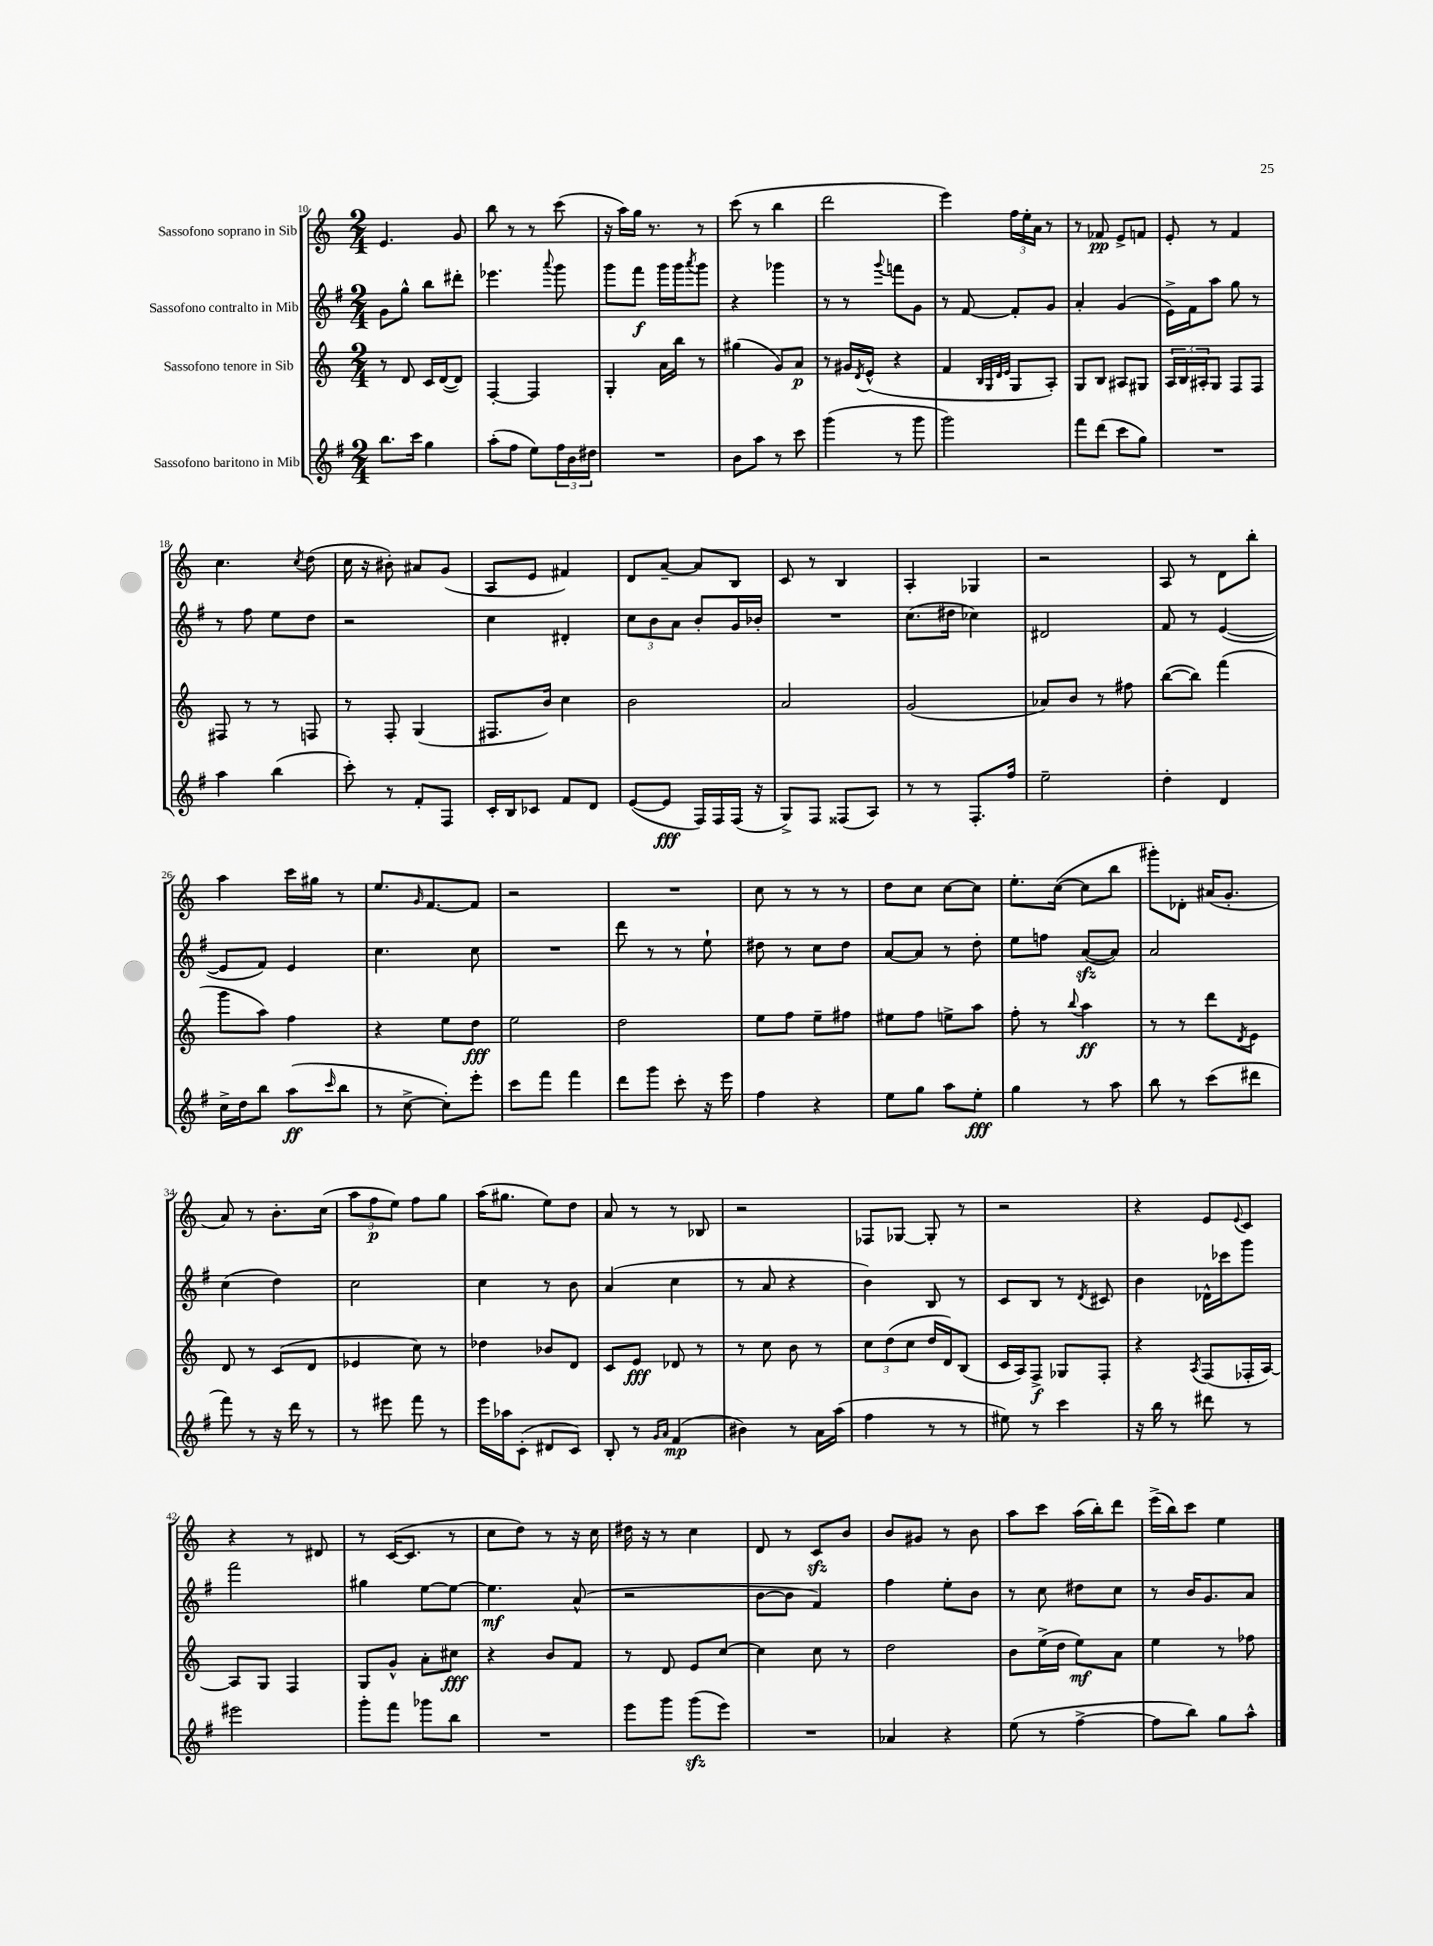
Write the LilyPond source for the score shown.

<<
\new StaffGroup <<
\new Staff = "s0" \with { instrumentName = "Sassofono soprano in Sib" } {
    \clef treble \key c \major \numericTimeSignature \time 2/4
    e'4. g'8 |
    b''8 r8 r8 c'''8( |
    r16 a''16) g''16 r8. r8 |
    c'''8( r8 b''4 |
    d'''2 |
    e'''4) \tuplet 3/2 { f''16 e''16-. a'16 } r8 |
    r8 fes'8\pp e'8-> f'8 |
    e'8-. r8 f'4 |
    c''4. \acciaccatura { c''8 } d''8( |
    c''16 r16 bis'8-.) ais'8 g'8( |
    a8 e'8 fis'4) |
    d'8 a'8~-- a'8 b8 |
    c'8 r8 b4 |
    a4-. ges4 |
    r2 |
    a8 r8 d'8 b''8-. |
    a''4 c'''16 gis''16 r8 |
    e''8. \grace { g'16 } f'8.~ f'8 |
    r2 |
    R2 |
    c''8 r8 r8 r8 |
    d''8 c''8 c''8~ c''8 |
    e''8.-. c''16~( c''8 b''8 |
    gis'''8-.) des'8-. ais'16( g'8.-. |
    a'8) r8 b'8.-. c''16( |
    \tuplet 3/2 { a''8 f''8\p e''8) } f''8 g''8 |
    a''16( gis''8. e''8) d''8 |
    a'8 r8 r8 bes8 |
    r2 |
    fes8 ges8~ ges8-. r8 |
    r2 |
    r4 e'8 \appoggiatura { e'8 } c'8 |
    r4 r8 dis'8 |
    r8 c'16~( c'8. r8 |
    c''8 d''8) r8 r16 c''16 |
    dis''16 r16 r8 c''4 |
    d'8 r8 c'8\sfz b'8 |
    b'8 gis'8 r8 b'8 |
    a''8 c'''8 a''16( b''16-.) d'''8 |
    e'''16->( b''16) c'''8 e''4 \bar "|." |
}
\new Staff = "s1" \with { instrumentName = "Sassofono contralto in Mib" } {
    \clef treble \key g \major \numericTimeSignature \time 2/4
    g'8 g''8-^ b''8 dis'''8-. |
    ees'''4. \appoggiatura { a'''8 } g'''8 |
    g'''8 fis'''8\f g'''16 g'''16 \acciaccatura { a'''8 } g'''8 |
    r4 ges'''4 |
    r8 r8 \appoggiatura { g'''8 } f'''8 g'8 |
    r8 fis'8~ fis'8-. g'8 |
    a'4-. g'4( |
    e'16->) fis'16 a''8 g''8 r8 |
    r8 fis''8 e''8 d''8 |
    r2 |
    c''4 dis'4-. |
    \tuplet 3/2 { c''8 b'8 a'8 } b'8-. g'16 bes'16-. |
    R2 |
    c''8.( dis''16 ces''4) |
    dis'2 |
    fis'8 r8 e'4~( |
    e'8 fis'8) e'4 |
    c''4. c''8 |
    R2 |
    d'''8 r8 r8 e''8-! |
    dis''8 r8 c''8 dis''8 |
    a'8~ a'8 r8 d''8-. |
    e''8 f''8 a'8~\sfz( a'8) |
    a'2 |
    c''4( d''4) |
    c''2 |
    c''4 r8 b'8 |
    a'4( c''4 |
    r8 a'8 r4 |
    b'4) b8 r8 |
    c'8 b8 r8 \acciaccatura { d'8 } cis'8 |
    b'4 des'16-^ ces'''16 g'''8 |
    fis'''2 |
    gis''4 e''8~ e''8~ |
    e''4.\mf a'8-^( |
    r2 |
    b'8~ b'8 fis'4) |
    fis''4 e''8-. b'8 |
    r8 c''8 dis''8 c''8 |
    r8 b'16 g'8. a'8 \bar "|." |
}
\new Staff = "s2" \with { instrumentName = "Sassofono tenore in Sib" } {
    \clef treble \key c \major \numericTimeSignature \time 2/4
    r8 d'8 c'16 d'16~( d'8) |
    f4~-. f4 |
    g4-. a'16 b''16 r8 |
    gis''4( g'8) a'8\p |
    r8 gis'16 \acciaccatura { d'8 } e'16-^( r4 |
    f'4 \grace { b32 g32 d'32 e'32 } g8 a8-.) |
    g8 b8 ais8 gis8 |
    \tuplet 3/2 { a16 b16 ais16-. } g8 f8 f8 |
    fis8 r8 r8 f8 |
    r8 f8-. g4( |
    fis8. b'16) c''4 |
    b'2 |
    a'2 |
    g'2( |
    aes'8) b'8 r8 fis''8 |
    b''8~( b''8) f'''4( |
    g'''8 a''8) f''4 |
    r4 e''8 d''8\fff |
    e''2 |
    d''2 |
    e''8 f''8 e''8-- fis''8 |
    eis''8 f''8 e''8-> a''8 |
    f''8-. r8 \appoggiatura { b''8 } a''4\ff |
    r8 r8 d'''8 \acciaccatura { d'8 } e'8 |
    d'8 r8 c'8( d'8 |
    ees'4 c''8) r8 |
    des''4 bes'8 d'8 |
    c'8 e'8\fff des'8 r8 |
    r8 c''8 b'8 r8 |
    \tuplet 3/2 { c''8 d''8( c''8 } d''16 d'16) b8( |
    c'16 a16) f8->\f ges8 f8-. |
    r4 \acciaccatura { a8 } f8( fes16-. a16~) |
    a8 g8 f4 |
    g8 g'8-^ a'8-. cis''8\fff |
    r4 b'8 f'8 |
    r8 d'8 e'8 c''8~ |
    c''4 c''8 r8 |
    d''2 |
    b'8 e''16->( d''16 e''8\mf) a'8 |
    e''4 r8 fes''8 \bar "|." |
}
\new Staff = "s3" \with { instrumentName = "Sassofono baritono in Mib" } {
    \clef treble \key g \major \numericTimeSignature \time 2/4
    b''8. c'''16 g''4 |
    a''8-.( fis''8 e''8) \tuplet 3/2 { fis''16 b'16 dis''16 } |
    R2 |
    b'8 a''8 r8 c'''8 |
    g'''4( r8 g'''8 |
    g'''2) |
    fis'''8 d'''8( c'''8 g''8) |
    R2 |
    a''4 b''4( |
    c'''8-.) r8 fis'8-. fis8 |
    c'16-. b16 ces'8 fis'8 d'8 |
    e'8~( e'8\fff fis16) fis16 fis16( r16 |
    g8->) fis8 fisis8( a8) |
    r8 r8 fis8.-. fis''16 |
    e''2-- |
    d''4-. d'4 |
    c''16-> d''16 b''8 a''8\ff( \grace { c'''16 } b''8 |
    r8 c''8~-> c''8-.) e'''8-. |
    c'''8 fis'''8 fis'''4 |
    d'''8 g'''8 c'''8-. r16 e'''16 |
    fis''4 r4 |
    e''8 g''8 a''8 e''8-.\fff |
    g''4 r8 a''8 |
    b''8 r8 c'''8( dis'''8 |
    fis'''8) r8 r16 d'''16 r8 |
    r8 eis'''8 fis'''8 r8 |
    e'''16 aes''16 c'8-.( dis'8 c'8) |
    b8-. r8 \grace { g'16 a'16 } fis'4\mp( |
    bis'4) r8 a'16 a''16( |
    fis''4 r8 r8 |
    eis''8) r8 c'''4 |
    r16 b''16 r8 dis'''8 r8 |
    eis'''2 |
    g'''8-. fis'''8 ges'''8 b''8 |
    R2 |
    e'''8 g'''8 g'''8\sfz( e'''8) |
    R2 |
    aes'4 r4 |
    e''8( r8 fis''4~-> |
    fis''8 b''8) g''8 a''8-^ \bar "|." |
}
>>
>>
\layout { \context { \Score currentBarNumber = #10 } }
